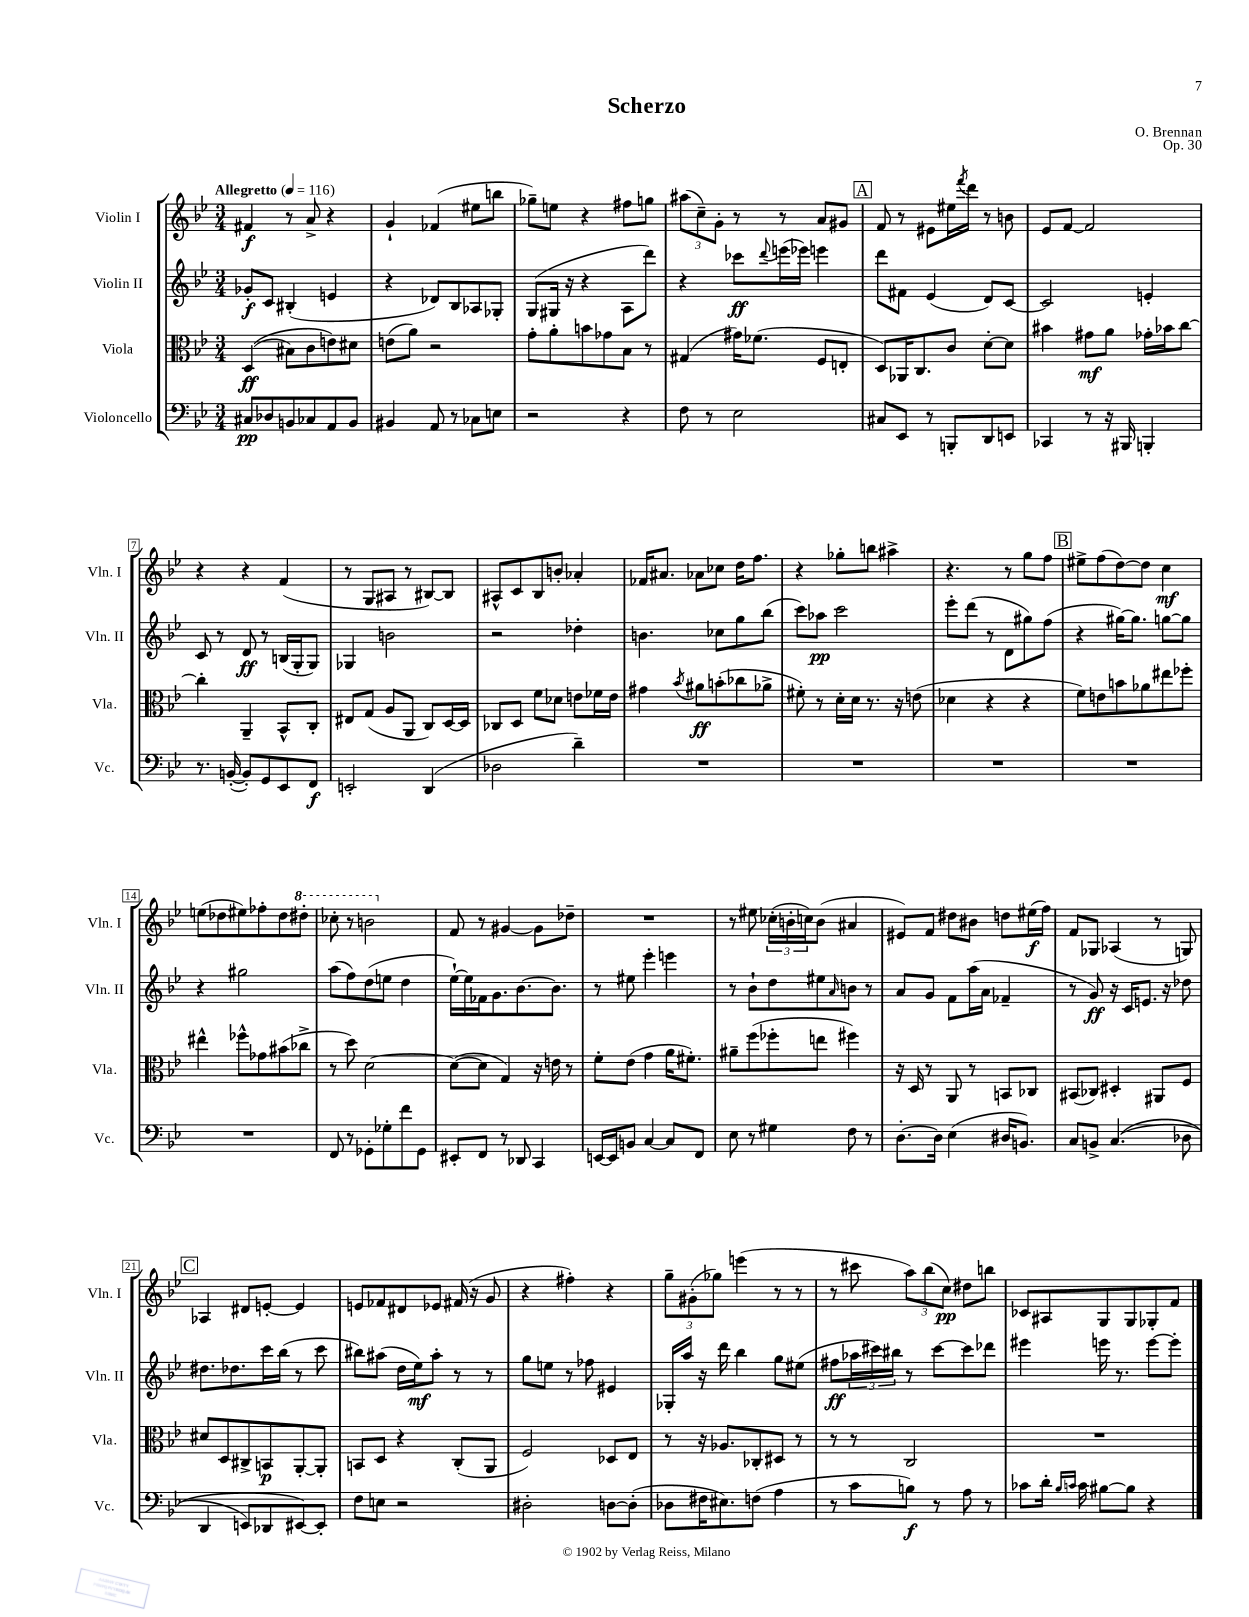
\header { title = "Scherzo" composer = "O. Brennan" opus = "Op. 30" }
<<
\new StaffGroup <<
\new Staff = "s0" \with { instrumentName = "Violin I" shortInstrumentName = "Vln. I" } {
    \clef treble \key bes \major \numericTimeSignature \time 3/4 \tempo "Allegretto" 4 = 116
    fis'4\f r8 a'8-> r4 |
    g'4-! fes'4( eis''8 b''8 |
    ges''8--) e''8 r4 fis''8 g''8 |
    \tuplet 3/2 { ais''8( c''8--) g'8-. } r8 r8 a'8 gis'8 |
    \mark \markup { \box "A" } f'8 r8 eis'8 eis''16 \acciaccatura { f'''8 } d'''16 r8 b'8 |
    ees'8 f'8~ f'2 |
    r4 r4 f'4( |
    r8 g8 ais8 r8 bis8~) bis8 |
    ais8-^ c'8 bes8 b'8-. aes'4-. |
    fes'16 ais'8. aes'8 ces''8 d''16 f''8. |
    r4 ges''8-. b''8 ais''4-> |
    r4. r8 g''8 f''8 |
    \mark \markup { \box "B" } eis''8-> f''8( d''8~) d''8 c''4\mf |
    e''8( des''8 eis''8) fes''8-. des''8 \ottava #1 dis'''8-. |
    ces'''8-. r8 b''2 \ottava #0 |
    f'8 r8 gis'4~ gis'8 des''8-- |
    R2. |
    r8 eis''8 \tuplet 3/2 { ces''16-.( b'16-. c''16) } b'8( ais'4 |
    eis'8) f'8 dis''8 bis'8 d''8 eis''16\f( f''16) |
    f'8 ges8 aes4( r8 g8) |
    \mark \markup { \box "C" } aes4 dis'8 e'8~-. e'4 |
    e'8 fes'8 dis'8 ees'8 fis'16( r16 g'8 |
    r4 fis''4-.) r4 |
    \tuplet 3/2 { g''8-- gis'8-.( ges''8) } e'''4( r8 r8 |
    r8 cis'''8 \tuplet 3/2 { a''8) bes''8( c''8\pp) } dis''8 b''8 |
    ces'8 ais8 g8 g8 ges8-. f'8 \bar "|." |
}
\new Staff = "s1" \with { instrumentName = "Violin II" shortInstrumentName = "Vln. II" } {
    \clef treble \key bes \major \numericTimeSignature \time 3/4
    ges'8-.\f c'8 bis4-.( e'4 |
    r4 des'8) bes8 aes8 ges8-. |
    g8( gis16 r16 r4 a8 d'''8) |
    r4 ces'''8\ff \appoggiatura { d'''8 } e'''16( ees'''16) e'''4 |
    \mark \markup { \box "A" } d'''8 fis'8 ees'4( d'8) c'8~ |
    c'2 e'4-. |
    c'8 r8 d'8\ff r8 b16( g16-. g8) |
    ges4 b'2 |
    r2 des''4-. |
    b'4. ces''8 g''8 bes''8( |
    c'''8) aes''8\pp c'''2 |
    ees'''8-. d'''8( r8 d'8 gis''8) f''8( |
    \mark \markup { \box "B" } r4 gis''16~) gis''8. g''8~ g''8 |
    r4 gis''2 |
    a''8( f''8) d''8( e''8 d''4 |
    ees''16~-!) ees''16 fes'16 g'8. bes'8.~ bes'8. |
    r8 eis''8 ees'''4-. e'''4 |
    r8 bes'8-! d''8 eis''8 \grace { a'16 } b'8 r8 |
    a'8 g'8 f'8 a''16( a'16 fes'4-- |
    r8 g'8\ff) r16 c'16 e'8. r16 des''8 |
    \mark \markup { \box "C" } dis''8. des''8. c'''16 bes''16( r8 c'''8 |
    bis''8) ais''8( d''16 ees''16\mf) ais''8-. r8 r8 |
    g''8 e''8 r8 fes''8 eis'4 |
    ges16-. a''16 r16 d'''16 bes''4 g''8 eis''8( |
    fis''8\ff \tuplet 3/2 { aes''16 cis'''16) bis''16 } r8 cis'''8~ cis'''8 des'''8 |
    eis'''4 e'''16 r8. e'''8~ e'''8-. \bar "|." |
}
\new Staff = "s2" \with { instrumentName = "Viola" shortInstrumentName = "Vla." } {
    \clef alto \key bes \major \numericTimeSignature \time 3/4
    d4\ff(\( bis8) c'8 e'8\) dis'8 |
    e'8( a'8) r2 |
    g'8-. a'8-. b'8 ges'8 bes8 r8 |
    gis4( gis'16) fes'8.( f8 e8-. |
    \mark \markup { \box "A" } d8) aes,16 c8. c'8 d'8~-. d'8 |
    bis'4 gis'8\mf a'8 ges'16-. bes'16 c''8~ |
    c''4-. a,4-- bes,8-^ c8-. |
    eis8 g8( a8 a,8 c8) d16~ d16 |
    ces8 d8 f'8 des'8 e'8 fes'16 e'16 |
    gis'4 \acciaccatura { bes'8 } ais'8\ff b'8-.( ces''8 aes'8-> |
    fis'8-.) r8 d'16-. d'16 r8. r16 e'8( |
    des'4 r4 r4 |
    \mark \markup { \box "B" } f'8) e'8 b'8 aes'8 eis''8 fes''8-. |
    eis''4-^ fes''8-^ ges'8 bis'8( ces''8-> |
    r8 d''8) d'2~ |
    d'8~( d'8 g4) r16 e'16 r8 |
    f'8-. ees'8( g'4 a'16 fis'8.-.) |
    ais'8-- f''8( fes''8-. e''8 fis''4) |
    r16 d16 r8 a,8 r8 b,8 ces8 |
    bis,8( ces8) dis4-. ais,8 f8 |
    \mark \markup { \box "C" } dis'8 d8 cis8-> b,8\p a,8~-. a,8-. |
    b,8 d8 r4 c8-.( a,8 |
    f2) des8 ees8 |
    r8 r16 aes8. ces8-. dis8 r8 |
    r8 r8 c2 |
    R2. \bar "|." |
}
\new Staff = "s3" \with { instrumentName = "Violoncello" shortInstrumentName = "Vc." } {
    \clef bass \key bes \major \numericTimeSignature \time 3/4
    cis8\pp des8 b,8 ces8 a,8 b,8 |
    bis,4 a,8 r8 ces8 e8 |
    r2 r4 |
    f8 r8 ees2 |
    \mark \markup { \box "A" } cis8 ees,8 r8 b,,8-. d,8 e,8 |
    ces,4 r8 r16 bis,,16 b,,4-. |
    r8. b,16~-.( b,8-.) g,8 ees,8 f,8\f |
    e,2-. d,4( |
    des2 d'4--) |
    R2. |
    R2. |
    R2. |
    \mark \markup { \box "B" } R2. |
    R2. |
    f,8 r8 ges,8-. ges8-. f'8 ges,8 |
    eis,8-. f,8 r8 des,8 c,4 |
    e,16~ e,16 b,8 c4~ c8 f,8 |
    ees8 r8 gis4 f8 r8 |
    d8.~-. d16 ees4( dis16 b,8.) |
    c8 b,8-> c4.(\( des8 |
    \mark \markup { \box "C" } d,4 e,8) des,8 eis,8~\) eis,8-. |
    f8 e8 r2 |
    dis2-. d8~ d8-.( |
    des8 fis16 eis8.) f8( a4 |
    r8 c'8 b8\f) r8 a8 r8 |
    ces'8 d'16-. \grace { bes16 c'16 } c'16 bis8~ bis8 r4 \bar "|." |
}
>>
>>
\layout { \context { \Score \override BarNumber.stencil = #(make-stencil-boxer 0.1 0.3 ly:text-interface::print) } }
